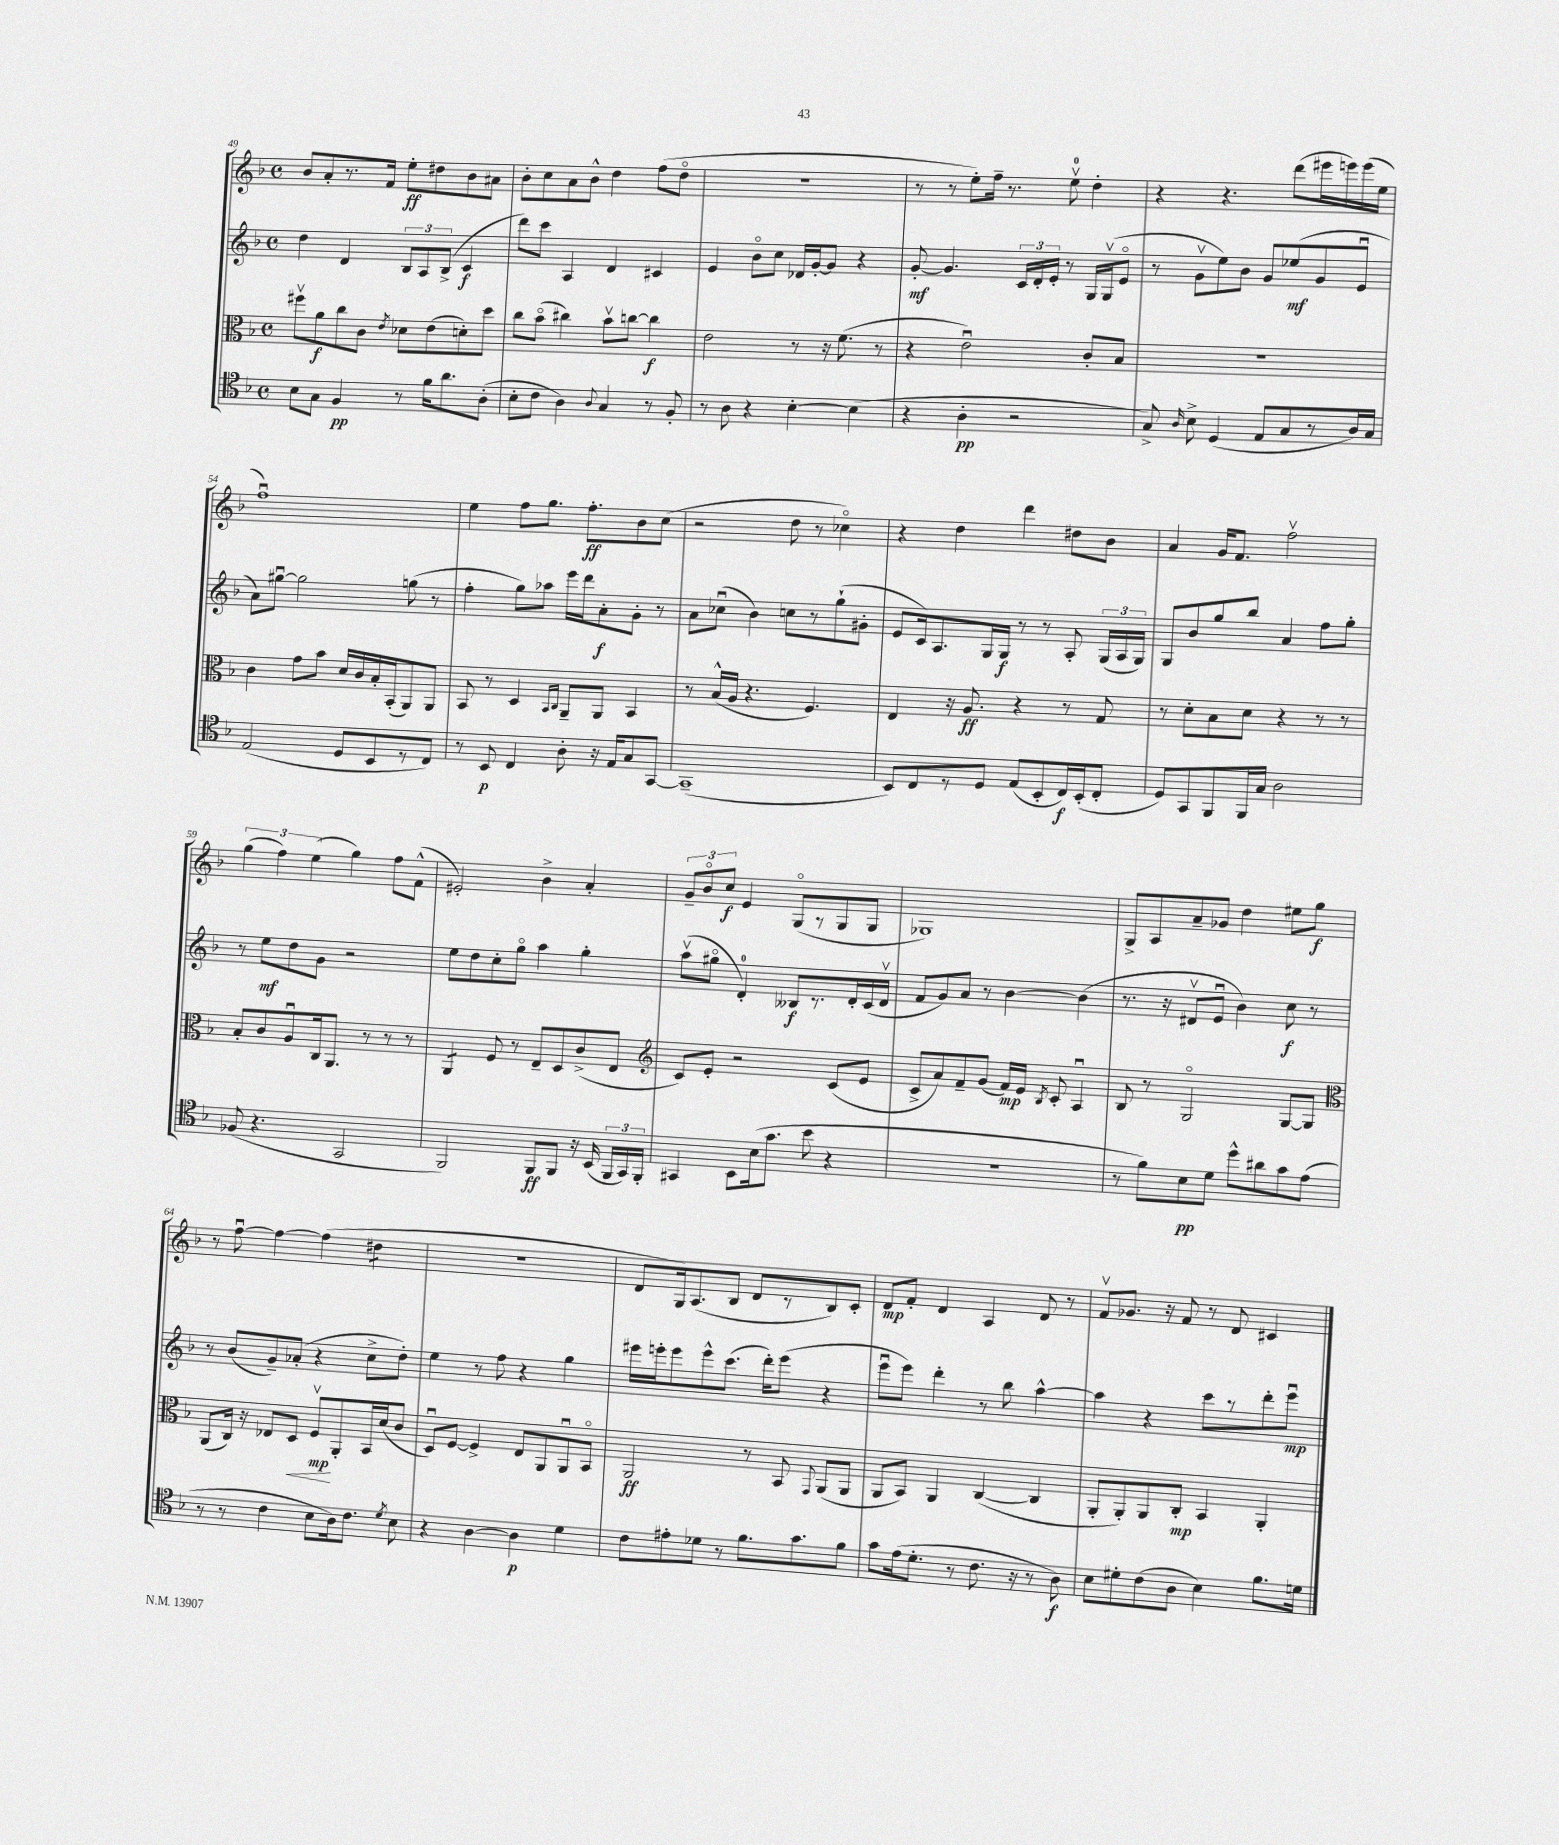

**kern	**kern	**kern	**kern
*staff4	*staff3	*staff2	*staff1
*clefC4	*clefC3	*clefG2	*clefG2
*k[b-]	*k[b-]	*k[b-]	*k[b-]
*M4/4	*M4/4	*M4/4	*M4/4
*met(c)	*met(c)	*met(c)	*met(c)
8B-	8ff#v	4dd	8b-
8G	8a	.	8a'
4F	8cc	4d	8.r
.	8c	.	.
.	.	.	16f
.	8qe	.	.
8r	8d-	12B-	8ee'
.	.	12A	.
16f	(8e	.	8dd#
.	.	(12B-^	.
8.a	.	.	.
.	8d')	4c	8b-
(8A'	8dd	.	8a#
=	=	=	=
8B-'	8cc	8ddd)	8b-'
8c	(8b-o	8ccc	8cc
4A)	4cc#)	4A	8a
.	.	.	8b-^^
8qqA	.	.	.
4G	8b-v	4d	4dd
.	[8cc	.	.
8r	4cc]	4c#	(8ff
8F'	.	.	8ddo
=	=	=	=
8r	2e	4e	1r
8A	.	.	.
4r	.	8b-o	.
.	.	8cc	.
[4B-'	8r	16d-	.
.	.	[16g'	.
.	16r	8g]	.
.	(8.f	.	.
(4B-]	.	4r	.
.	8r	.	.
=	=	=	=
4r	4r	[8g'	8r
.	.	4.g]	8r
4A'	2eu)	.	8ee')
.	.	.	16ff~
.	.	.	8.r
2r	.	24c	.
.	.	24d'	.
.	.	24e'	.
.	.	8r	8eev
.	8c'	16G	4dd'
.	.	(16Gv	.
.	8B-	8eo	.
=	=	=	=
8G^)	1r	8r	4r
16qqA	.	.	.
8B-^	.	8gv	.
(4D	.	8ee)	4.r
.	.	8b-	.
8E	.	8g	.
8G	.	(8ee-	(8ddd
8r	.	8g	16eee#
.	.	.	16eee)
16A)	.	8eu	(16eee
16G	.	.	16ee
=	=	=	=
(2E	4c	8a)	1ffu)
.	.	[8gg#u	.
.	8g	2gg#]	.
.	8b-	.	.
8D	16d	.	.
.	16c	.	.
8BB-	16B-'	.	.
.	(16BB-'	.	.
8r	8AA)	(8gg	.
8C)	8AA	8r	.
=	=	=	=
8r	8BB-	4ff'	4ee
8BB-	8r	.	.
4C	4D	8gg)	8ff
.	.	8aa-	8.gg
.	16qqBB-	.	.
.	16qqC	.	.
8A'	8AA~	16eee	.
.	.	16ddd	8.ff'
16r	8AA	8a'	.
16E	.	.	.
8G	4BB-	8g'	8b-
[8GG	.	8r	(8cc
=	=	=	=
(1GG~]	8r	8a	2r
.	(16B-^^	(8cc-u	.
.	16A	.	.
.	4.r	4b-)	.
.	.	8cc	8dd
.	4.F)	8r	8r
.	.	(8gg`	4cc-o)
.	.	8g#'	.
=	=	=	=
8BB-)	4E	8e	4r
8C	.	16c)	.
.	.	8.A	.
8r	16r	.	4dd
.	8.A	.	.
8D	.	16G	.
.	.	16G	.
(8E	4r	8r	4ddd
8BB-'	.	8r	.
16C)	8r	8A'	8dd#
(16BB-'	.	.	.
8C'	8G	(24G	8b-
.	.	24A	.
.	.	24G)	.
=	=	=	=
8D)	8r	8G	4a
8GG	8d'	8b-	.
8FF	8B-	8gg	16g
.	.	.	8.f
16FF	8d	8bb-	.
16G	.	.	.
2A	4r	4a	2ffv
.	8r	8ff	.
.	8r	8gg'	.
=	=	=	=
(8F-	8B-'	8r	(6gg
4.r	8c	8ee	.
.	.	.	6ff)
.	8Au	8dd	.
.	.	.	(6ee
.	16C	8g	.
.	8.AA	.	.
2GG	.	2r	4gg)
.	8r	.	.
.	8r	.	8ff
.	8r	.	(8f^^
=	=	=	=
2FF)	4AA	8ee	2e#')
.	.	8dd	.
.	8F	8cc'	.
.	8r	8ggo	.
8FF	8E~	4aa	4b-^
8FF	8D	.	.
16r	(8c^	4gg'	4a'
(16BB-	.	.	.
24FF	8E	.	.
24GG)	.	.	.
24FF'	.	.	.
=	=	=	=
*	*clefG2	*	*
4GG#	8c)	(8aav	12g~
.	.	.	12b-o
.	8e'	8gg#o	.
.	.	.	12cc
8BB-	2r	4d')	4e
(16B-	.	.	.
8.g	.	.	.
.	.	8B--	(8Go
8b-	.	8.r	8r
4r	(8c	.	8G
.	.	16d'	.
.	8e	(16c	8G
.	.	16dv	.
=	=	=	=
1r	8c^	8f	1G-)
.	8a)	8g)	.
.	8f~	8a	.
.	(8g	8r	.
.	16f)	[4b-	.
.	16e	.	.
.	8qB-	.	.
.	8c'	.	.
.	4Au	(4b-]	.
=	=	=	=
8r	8B-	8.r	8G^
8f)	8r	.	8A
.	.	16r	.
8B-	2Go	8d#v	8a~
8d	.	8eu	8g-
8dd^^	.	4b-)	4dd
8a#	.	.	.
8g	[8G	8cc	8ee#
(8e	8G]	8r	8gg
=	=	=	=
*	*clefC3	*	*
8r	(8AA	8r	8r
8r	16C)	(8b-	[8ffu
.	16r	.	.
4c	8E-	8g~)	4ff_
.	8D	(8a-'	.
8B-	8Fv	4r	(4ff]
16A)	8AA'	.	.
8.c	.	.	.
.	16BB-	8cc^	4dd#
.	(16d	.	.
8qd	.	.	.
8B-	8c	8dd')	.
=	=	=	=
4r	8Du)	4ee	1r
.	[8F	.	.
[4A	4F^]	8r	.
.	.	8ff	.
4A]	8E	4r	.
.	8AA	.	.
4d	8AAu	4gg	.
.	8BB-o	.	.
=	=	=	=
8c	2AA	16eee#	8d
.	.	16eee'	.
8e#'	.	8eee	16G)
.	.	.	(8.A
8d-	.	8eee^^	.
8r	.	(8.ccc	8B-
8.f	8r	.	8d
.	.	16ddd')	.
.	8BB-	(8eee	8r
8.g	.	.	.
.	8qqGG	.	.
.	(8AA	4r	8B-)
8f	8AA	.	8c'
=	=	=	=
8g	8AA	8eeeu	8d
(16e	8BB-)	8eee)	8f'
8.d'	.	.	.
.	4AA	4ddd'	4d
8r	.	.	.
8.c	([4C	8r	4A
.	.	8bb-	.
16r	.	.	.
8r	4C]	[4aa^^	8d
8A)	.	.	8r
=	=	=	=
8B-	8AA'	4aa]	8fv
8d#'	8AA')	.	8.g-
(8c	8AA	4r	.
.	.	.	16r
8A	8C'	.	8f
4B-)	4BB-	8ccc	8r
.	.	8r	8d
8.f	4AA'	8ddd'	4c#
.	.	8eeeu	.
16d	.	.	.
==	==	==	==
*-	*-	*-	*-
